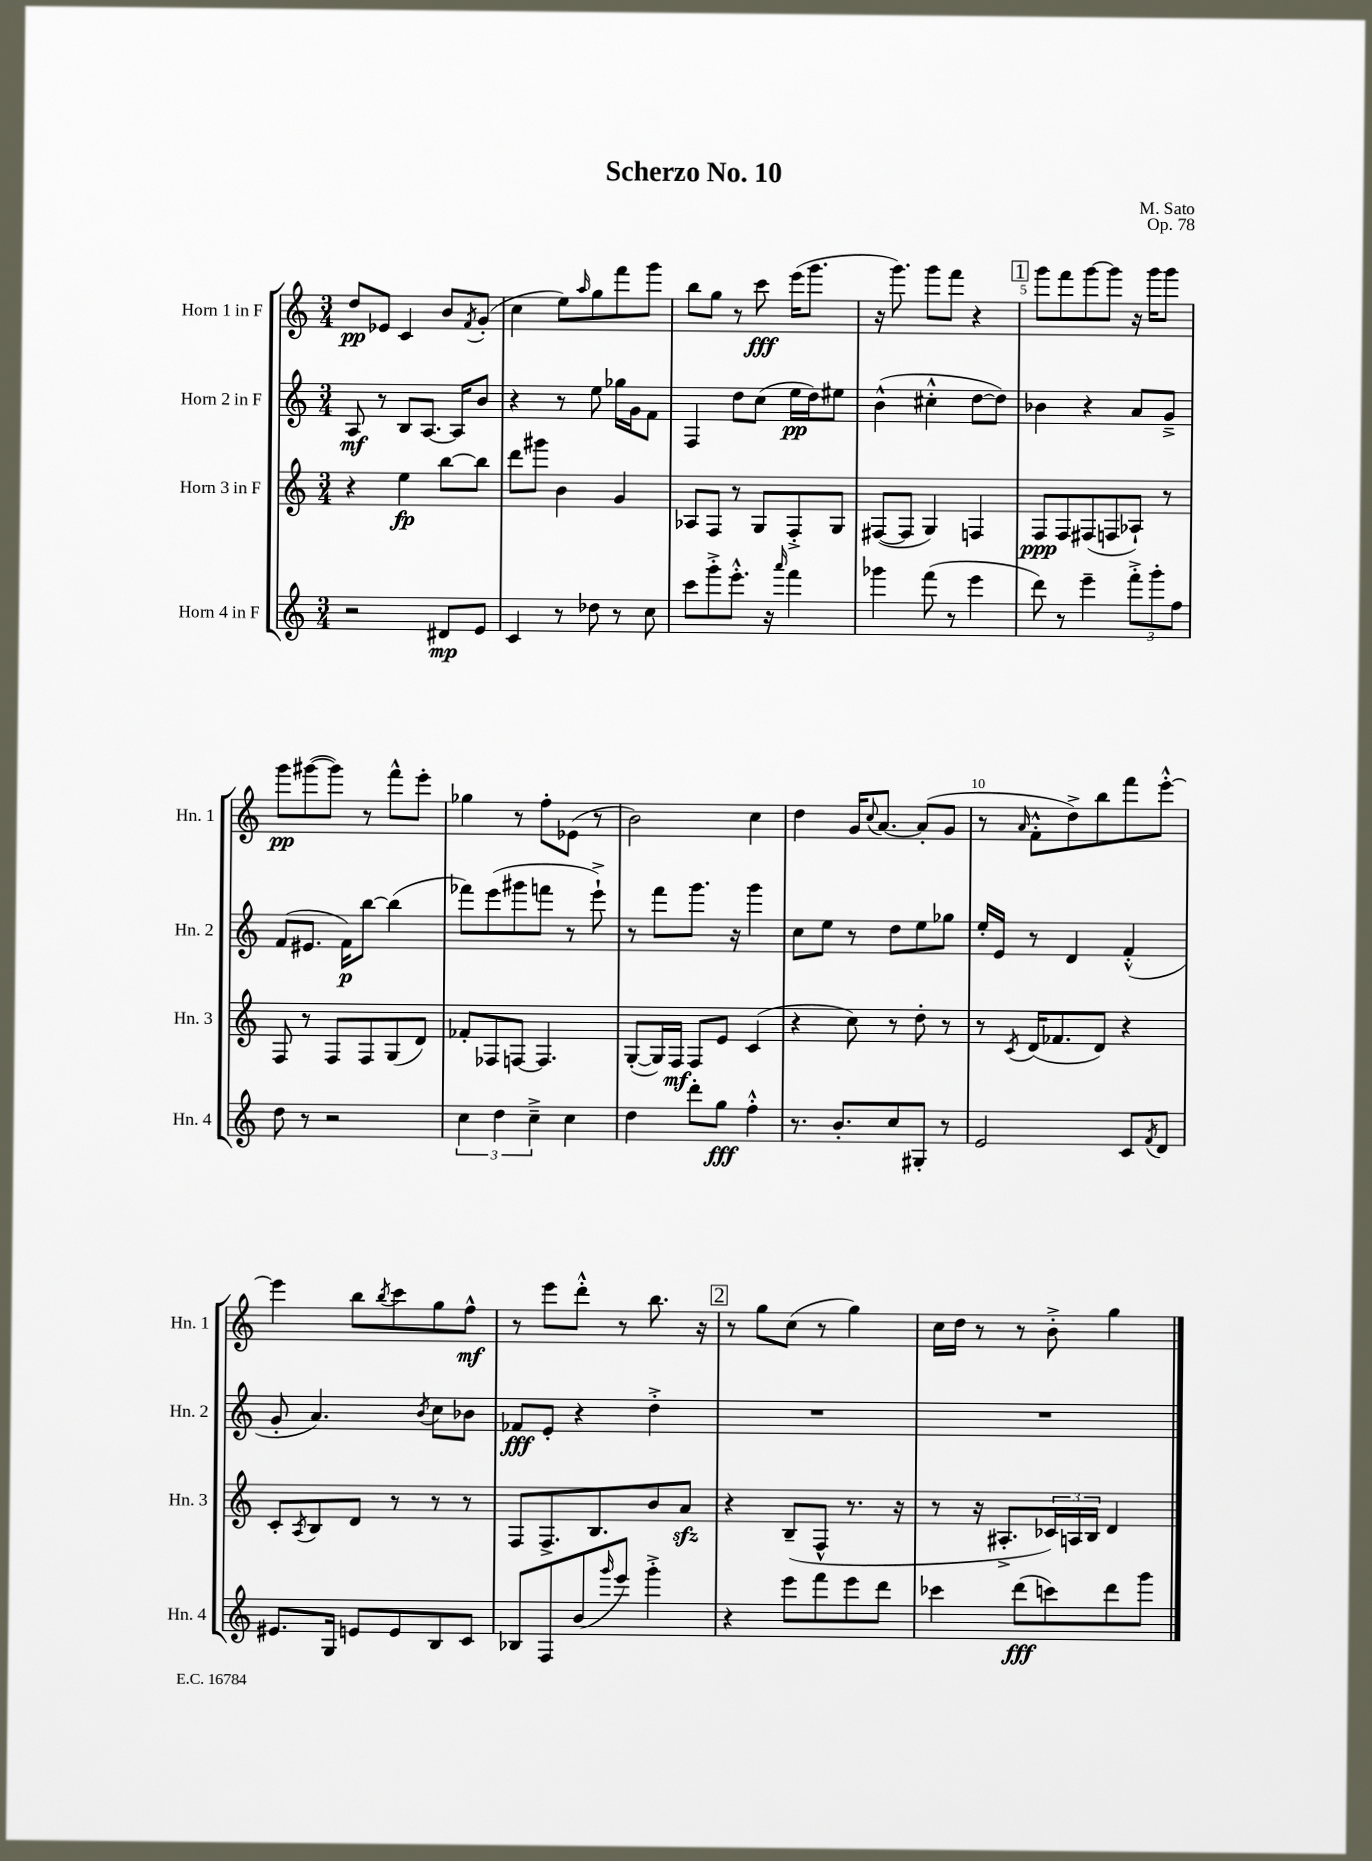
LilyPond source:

\header { title = "Scherzo No. 10" composer = "M. Sato" opus = "Op. 78" }
<<
\new StaffGroup <<
\new Staff = "s0" \with { instrumentName = "Horn 1 in F" shortInstrumentName = "Hn. 1" } {
    \clef treble \key c \major \numericTimeSignature \time 3/4
    d''8\pp ees'8 c'4 b'8 \acciaccatura { f'8 } g'8-.( |
    c''4 e''8) \grace { a''16 } g''8 f'''8 g'''8 |
    b''8 g''8 r8 c'''8\fff e'''16( g'''8. |
    r16 g'''8.) g'''8 f'''8 r4 |
    \mark \markup { \box "1" } g'''8 f'''8 g'''8~ g'''8 r16 g'''16 g'''8 |
    g'''8\pp gis'''8~( gis'''8) r8 f'''8-^ e'''8-. |
    ges''4 r8 f''8-. ees'8( r8 |
    b'2) c''4 |
    d''4 g'16 \appoggiatura { c''8 } a'8.~ a'8-.( g'8 |
    r8 \grace { a'16 } f'8-.-^ d''8->) b''8 f'''8 e'''8~-.-^ |
    e'''4 b''8 \acciaccatura { b''8 } c'''8 g''8 f''8-^\mf |
    r8 e'''8 d'''8-.-^ r8 b''8. r16 |
    \mark \markup { \box "2" } r8 g''8 c''8( r8 g''4) |
    c''16 d''16 r8 r8 b'8-.-> g''4 \bar "|." |
}
\new Staff = "s1" \with { instrumentName = "Horn 2 in F" shortInstrumentName = "Hn. 2" } {
    \clef treble \key c \major \numericTimeSignature \time 3/4
    a8\mf r8 b8 a8.~ a16 b'8 |
    r4 r8 e''8 ges''16 g'16 f'8 |
    f4 d''8 c''8( e''16\pp d''16) eis''8 |
    b'4-^( cis''4-.-^ d''8~ d''8) |
    \mark \markup { \box "1" } bes'4 r4 a'8 g'8---> |
    f'8( eis'8. f'16\p) b''8~ b''4( |
    fes'''8) e'''8( gis'''8 f'''8 r8 e'''8-!->) |
    r8 f'''8 g'''8. r16 g'''4 |
    c''8 e''8 r8 d''8 e''8 ges''8 |
    e''16-. e'16 r8 d'4 f'4-.-^( |
    g'8-. a'4.) \acciaccatura { b'8 } c''8 bes'8 |
    fes'8\fff e'8-. r4 d''4-.-> |
    \mark \markup { \box "2" } R2. |
    R2. \bar "|." |
}
\new Staff = "s2" \with { instrumentName = "Horn 3 in F" shortInstrumentName = "Hn. 3" } {
    \clef treble \key c \major \numericTimeSignature \time 3/4
    r4 e''4\fp b''8~ b''8 |
    d'''8 gis'''8 b'4 g'4 |
    aes8 f8 r8 g8 f8-.-> g8 |
    fis8~( fis8 g4) f4 |
    \mark \markup { \box "1" } f8\ppp f8 fis8( f8 aes8-!) r8 |
    f8 r8 f8 f8 g8( d'8) |
    fes'8-. fes8 f8~ f4. |
    g8~-.( g16) f16\mf f8 e'8 c'4( |
    r4 c''8) r8 d''8-. r8 |
    r8 \acciaccatura { c'8 } d'16( fes'8. d'8) r4 |
    c'8-. \acciaccatura { a8 } b8 d'8 r8 r8 r8 |
    f8 f8.-> b8. b'8 a'8\sfz |
    \mark \markup { \box "2" } r4 b8--( f8-^ r8. r16 |
    r8 r16 ais8.-.-> \tuplet 3/2 { ces'16) a16 b16 } d'4 \bar "|." |
}
\new Staff = "s3" \with { instrumentName = "Horn 4 in F" shortInstrumentName = "Hn. 4" } {
    \clef treble \key c \major \numericTimeSignature \time 3/4
    r2 dis'8\mp e'8 |
    c'4 r8 des''8 r8 c''8 |
    c'''8 g'''8-.-> e'''8.-.-^ r16 \grace { a'''16 } f'''4 |
    ges'''4 f'''8( r8 e'''4 |
    \mark \markup { \box "1" } d'''8) r8 e'''4-- \tuplet 3/2 { f'''8-.-> g'''8-. f''8 } |
    d''8 r8 r2 |
    \tuplet 3/2 { c''4 d''4 c''4---> } c''4 |
    d''4 d'''8-. g''8\fff f''4-.-^ |
    r8. b'8.-. c''8 gis8-. r8 |
    e'2 c'8 \acciaccatura { f'8 } d'8 |
    eis'8. g16 e'8 e'8 b8 c'8 |
    bes8 f8 b'8( \grace { g'''16 } e'''8) g'''4-.-> |
    \mark \markup { \box "2" } r4 e'''8 f'''8 e'''8 d'''8 |
    ces'''4 d'''8\fff( c'''8) d'''8 g'''8 \bar "|." |
}
>>
>>
\layout { \context { \Score \override BarNumber.break-visibility = ##(#f #t #t) barNumberVisibility = #(every-nth-bar-number-visible 5) } }
